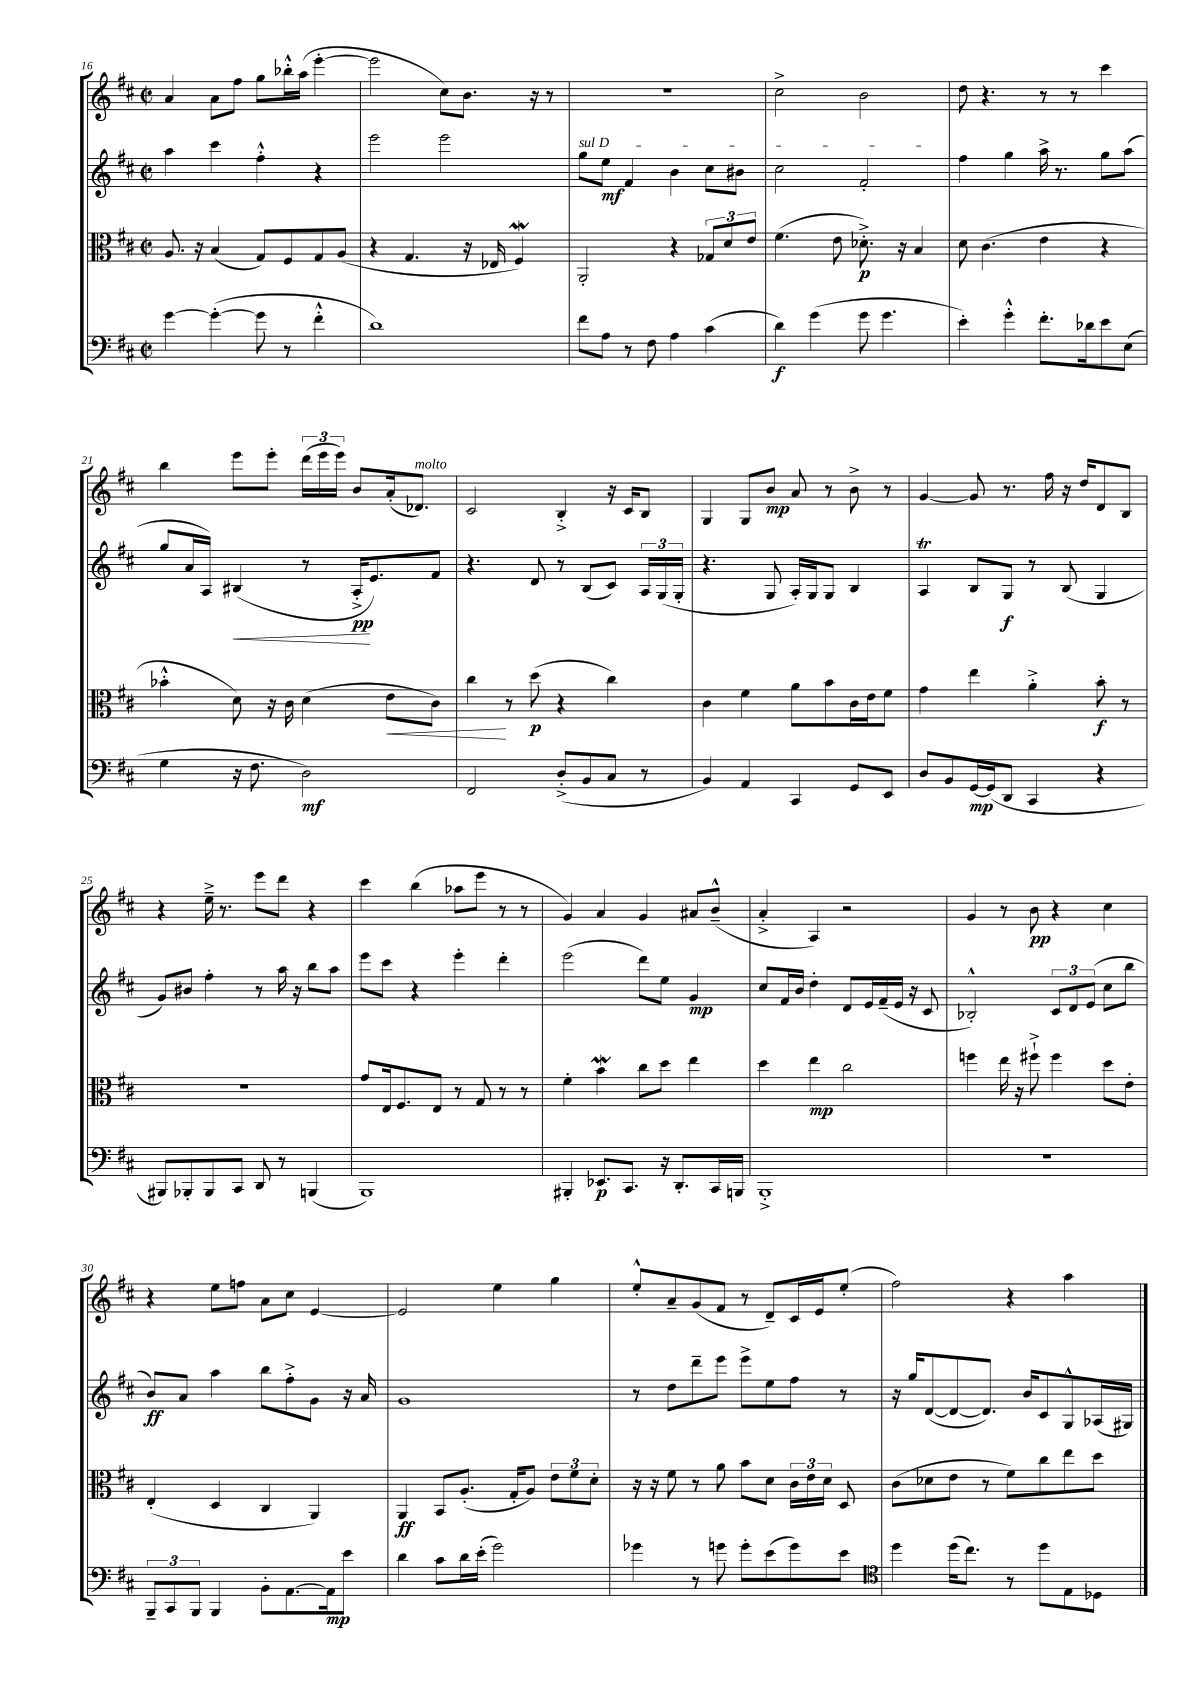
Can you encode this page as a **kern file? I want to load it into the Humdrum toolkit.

**kern	**dynam	**kern	**dynam	**kern	**dynam	**kern	**dynam
*part4	*part4	*part3	*part3	*part2	*part2	*part1	*part1
*staff4	*staff4	*staff3	*staff3	*staff2	*staff2	*staff1	*staff1
*clefF4	*	*clefC3	*	*clefG2	*	*clefG2	*
*k[f#c#]	*	*k[f#c#]	*	*k[f#c#]	*	*k[f#c#]	*
*M2/2	*	*M2/2	*	*M2/2	*	*M2/2	*
*met(c|)	*	*met(c|)	*	*met(c|)	*	*met(c|)	*
=16	=16	=16	=16	=16	=16	=16	=16
[4g\	.	8.A/	.	4aa\	.	4a/	.
.	.	16r	.	.	.	.	.
(4g'\_	.	(4B/	.	4ccc#\	.	8a\L	.
.	.	.	.	.	.	8ff#\J	.
8g\]	.	8G/L)	.	4ff#'^^\	.	8gg\L	.
8r	.	8F#/	.	.	.	16bb-X'^^\L	.
.	.	.	.	.	.	(16aa\JJ	.
4f#'^^\	.	8G/	.	4r	.	[4eee'\	.
.	.	(8A/J	.	.	.	.	.
=17	=17	=17	=17	=17	=17	=17	=17
1d)	.	4r	.	2eee\	.	2eee\]	.
.	.	4.G/	.	.	.	.	.
.	.	.	.	2eee\	.	8cc#\L)	.
.	.	16r	.	.	.	8.b\J	.
.	.	16E-X/	.	.	.	.	.
.	.	4F#W/)	.	.	.	.	.
.	.	.	.	.	.	16r	.
.	.	.	.	.	.	8r	.
=18	=18	=18	=18	=18	=18	=18	=18
!	!	!	!	!LO:TX:a:i:t=sul D	!	!	!
8f#\L	.	2AA'/	.	8gg\L	.	1r	.
8A\J	.	.	.	8ee\J	mf	.	.
8r	.	.	.	4f#/	.	.	.
8F#\	.	.	.	.	.	.	.
4A\	.	4r	.	4b\	.	.	.
(4c#\	.	12G-X/L	.	8cc#\L	.	.	.
.	.	12d/	.	.	.	.	.
.	.	.	.	8b#X\J	.	.	.
.	.	12e/J	.	.	.	.	.
=19	=19	=19	=19	=19	=19	=19	=19
4d\)	f	(4.f#\	.	2cc#\	.	2cc#^\	.
(4g\	.	.	.	.	.	.	.
.	.	8e\	.	.	.	.	.
8g\	.	8.d-X'^\)	p	2f#'/	.	2b\	.
4.g\	.	.	.	.	.	.	.
.	.	16r	.	.	.	.	.
.	.	4B/	.	.	.	.	.
=20	=20	=20	=20	=20	=20	=20	=20
4e'\)	.	8d\	.	4ff#\	.	8dd\	.
.	.	(4.c#\	.	.	.	4.r	.
4g'^^\	.	.	.	4gg\	.	.	.
8.f#'\L	.	4e\	.	16aa^\	.	8r	.
.	.	.	.	8.r	.	.	.
.	.	.	.	.	.	8r	.
16d-X\k	.	.	.	.	.	.	.
8e\	.	4r	.	8gg\L	.	4ccc#\	.
(8E\J	.	.	.	(8aa\J	.	.	.
!!LO:LB:g=z
=21	=21	=21	=21	=21	=21	=21	=21
4G\	.	4b-X'^^\	.	8gg/L	.	4bb\	.
.	.	.	.	16a/L	.	.	.
.	.	.	.	16A/JJ)	.	.	.
!	!	!	!	!	!LO:HP:b	!	!
16r	.	8d\)	.	(4B#X/	<	8eee\L	.
8.F#\	.	.	.	.	.	.	.
.	.	16r	.	.	.	8eee'\J	.
.	.	16c#\	.	.	.	.	.
2D\)	mf	(4d\	.	8r	.	(24ddd\LL	.
.	.	.	.	.	.	24eee\	.
.	.	.	.	.	.	24eee\JJ)	.
.	.	.	.	16A'^/KL	pp	8b/L	.
.	.	.	.	8.e/)	[	.	.
!	!	!	!LO:HP:b	!	!	!	!
.	.	8e\L	<	.	.	(16a'/k	.
!	!	!	!	!	!	!LO:TX:a:i:t=molto	!
.	.	.	.	.	.	8.d-X/J)	.
.	.	8c#\J)	.	8f#/J	.	.	.
=22	=22	=22	=22	=22	=22	=22	=22
2FF#/	.	4cc#\	.	4.r	.	2c#/	.
.	.	8r	[	.	.	.	.
.	.	(8dd\	p	8d/	.	.	.
(8D'^/L	.	4r	.	8r	.	4B'^/	.
8BB/	.	.	.	(8B/L	.	.	.
8C#/J	.	4cc#\)	.	8c#/J)	.	16r	.
.	.	.	.	.	.	16c#/KL	.
8r	.	.	.	24A/LL	.	8B/J	.
.	.	.	.	(24G/	.	.	.
.	.	.	.	24G'/JJ	.	.	.
=23	=23	=23	=23	=23	=23	=23	=23
4BB/)	.	4c#\	.	4.r	.	4G/	.
4AA/	.	4f#\	.	.	.	8G/L	.
.	.	.	.	8G/	.	8b/J	mp
4CC#/	.	8a\L	.	16A'/LL)	.	8a/	.
.	.	.	.	16G/J	.	.	.
.	.	8b\	.	8G/J	.	8r	.
8GG/L	.	16c#\L	.	4B/	.	8b^\	.
.	.	16e\J	.	.	.	.	.
8EE/J	.	8f#\J	.	.	.	8r	.
=24	=24	=24	=24	=24	=24	=24	=24
8D/L	.	4g\	.	4AT/	.	[4g/	.
8BB/	.	.	.	.	.	.	.
[16GG/L	mp	4ee\	.	8B/L	.	8g/]	.
(16GG/J]	.	.	.	.	.	.	.
8DD/J	.	.	.	8G/J	f	8.r	.
4CC#/	.	4a'^\	.	8r	.	.	.
.	.	.	.	.	.	16ff#\	.
.	.	.	.	(8B/	.	16r	.
.	.	.	.	.	.	16dd/KL	.
4r	.	8b'\	f	4G/	.	8d/	.
.	.	8r	.	.	.	8B/J	.
!!LO:LB:g=z
=25	=25	=25	=25	=25	=25	=25	=25
8BBB#X/L)	.	1r	.	8g/L)	.	4r	.
8BBB-X'/	.	.	.	8b#X/J	.	.	.
8BBB-/	.	.	.	4ff#'\	.	16ee~^\	.
.	.	.	.	.	.	8.r	.
8CC#/J	.	.	.	.	.	.	.
8DD/	.	.	.	8r	.	8eee\L	.
8r	.	.	.	16aa\	.	8ddd\J	.
.	.	.	.	16r	.	.	.
(4BBBn/	.	.	.	8bb\L	.	4r	.
.	.	.	.	8aa\J	.	.	.
=26	=26	=26	=26	=26	=26	=26	=26
1BBB)	.	8g/L	.	8eee\L	.	4ccc#\	.
.	.	16E/k	.	8ccc#\J	.	.	.
.	.	8.F#/	.	.	.	.	.
.	.	.	.	4r	.	(4bb\	.
.	.	8E/J	.	.	.	.	.
.	.	8r	.	4eee'\	.	8aa-X\L	.
.	.	8G/	.	.	.	8eee\J	.
.	.	8r	.	4ddd'\	.	8r	.
.	.	8r	.	.	.	8r	.
=27	=27	=27	=27	=27	=27	=27	=27
4BBB#X'/	.	4f#'\	.	(2eee\	.	4g/)	.
8.EE-X/L	p	4bW\	.	.	.	4a/	.
8.CC#/J	.	.	.	.	.	.	.
.	.	8cc#\L	.	8ddd\L)	.	4g/	.
16r	.	8dd\J	.	8ee\J	.	.	.
8.DD'/L	.	.	.	.	.	.	.
.	.	4ee\	.	4g/	mp	8a#X/L	.
16CC#/L	.	.	.	.	.	(8b~^^/J	.
16BBBn/JJ	.	.	.	.	.	.	.
=28	=28	=28	=28	=28	=28	=28	=28
1BBB'^	.	4dd\	.	8cc#/L	.	4a'^/	.
.	.	.	.	16f#/L	.	.	.
.	.	.	.	16b/JJ	.	.	.
.	.	4ee\	mp	4dd'\	.	4A/)	.
.	.	2cc#\	.	8d/L	.	2r	.
.	.	.	.	16e/L	.	.	.
.	.	.	.	(16f#~/	.	.	.
.	.	.	.	16e/JJ	.	.	.
.	.	.	.	16r	.	.	.
.	.	.	.	8c#/	.	.	.
=29	=29	=29	=29	=29	=29	=29	=29
1r	.	4ffn\	.	2B-X'^^/)	.	4g/	.
.	.	16ee\	.	.	.	8r	.
.	.	16r	.	.	.	.	.
.	.	8ff#X`^\	.	.	.	8b\	pp
.	.	4ff#\	.	12c#/L	.	4r	.
.	.	.	.	12d/	.	.	.
.	.	.	.	(12e/J	.	.	.
.	.	8dd\L	.	8cc#\L	.	4cc#\	.
.	.	8e'\J	.	8bb\J	.	.	.
!!LO:LB:g=z
=30	=30	=30	=30	=30	=30	=30	=30
12BBB~/L	.	(4E'/	.	8b/L)	ff	4r	.
12CC#/	.	.	.	.	.	.	.
.	.	.	.	8a/J	.	.	.
12BBB/J	.	.	.	.	.	.	.
4BBB/	.	4D/	.	4aa\	.	8ee\L	.
.	.	.	.	.	.	8ffn\J	.
8BB'\L	.	4C#/	.	8bb\L	.	8a\L	.
[8.AA\	.	.	.	8ff#'^\	.	8cc#\J	.
.	.	4AA/)	.	8g\J	.	[4e/	.
16AA\k]	mp	.	.	.	.	.	.
8e\J	.	.	.	16r	.	.	.
.	.	.	.	16a/	.	.	.
=31	=31	=31	=31	=31	=31	=31	=31
4d\	.	4AA/	ff	1g	.	2e/]	.
8c#\L	.	8BB/L	.	.	.	.	.
16d\L	.	(8.A'/J	.	.	.	.	.
(16e'\JJ	.	.	.	.	.	.	.
2g\)	.	.	.	.	.	4ee\	.
.	.	16G'/KL	.	.	.	.	.
.	.	8A/J)	.	.	.	.	.
.	.	12e\L	.	.	.	4gg\	.
.	.	12f#\	.	.	.	.	.
.	.	12d'\J	.	.	.	.	.
=32	=32	=32	=32	=32	=32	=32	=32
4g-X\	.	16r	.	8r	.	8ee'^^/L	.
.	.	16r	.	.	.	.	.
.	.	8f#\	.	8dd\L	.	8a~/	.
8r	.	8r	.	8ddd~\	.	(8g/	.
8gn\	.	8a\	.	8eee\J	.	8f#/J	.
8g'\L	.	8b\L	.	8eee^\L	.	8r	.
(8e\	.	8d\J	.	8ee\	.	8d~/L)	.
8g\)	.	24c#\LL	.	8ff#\J	.	16c#/L	.
.	.	24e\	.	.	.	.	.
.	.	.	.	.	.	16e/J	.
.	.	24d\JJ	.	.	.	.	.
8e\J	.	8D/	.	8r	.	(8ee'/J	.
=33	=33	=33	=33	=33	=33	=33	=33
*clefC4	*	*	*	*	*	*	*
4dd\	.	(8c#\L	.	16r	.	2ff#\)	.
.	.	.	.	16gg/KL	.	.	.
.	.	8d-X\	.	([8d/	.	.	.
(16dd\KL	.	8e\J	.	8d/_	.	.	.
8.cc#\J)	.	.	.	.	.	.	.
.	.	8r	.	8.d/J])	.	.	.
8r	.	8f#\L)	.	.	.	4r	.
.	.	.	.	16b/KL	.	.	.
8dd\L	.	8cc#\	.	8c#/	.	.	.
8E\	.	8ee\	.	8G^^/	.	4aa\	.
8D-X\J	.	8dd\J	.	(16A-X/L	.	.	.
.	.	.	.	16G#X/JJ)	.	.	.
==	==	==	==	==	==	==	==
*-	*-	*-	*-	*-	*-	*-	*-
